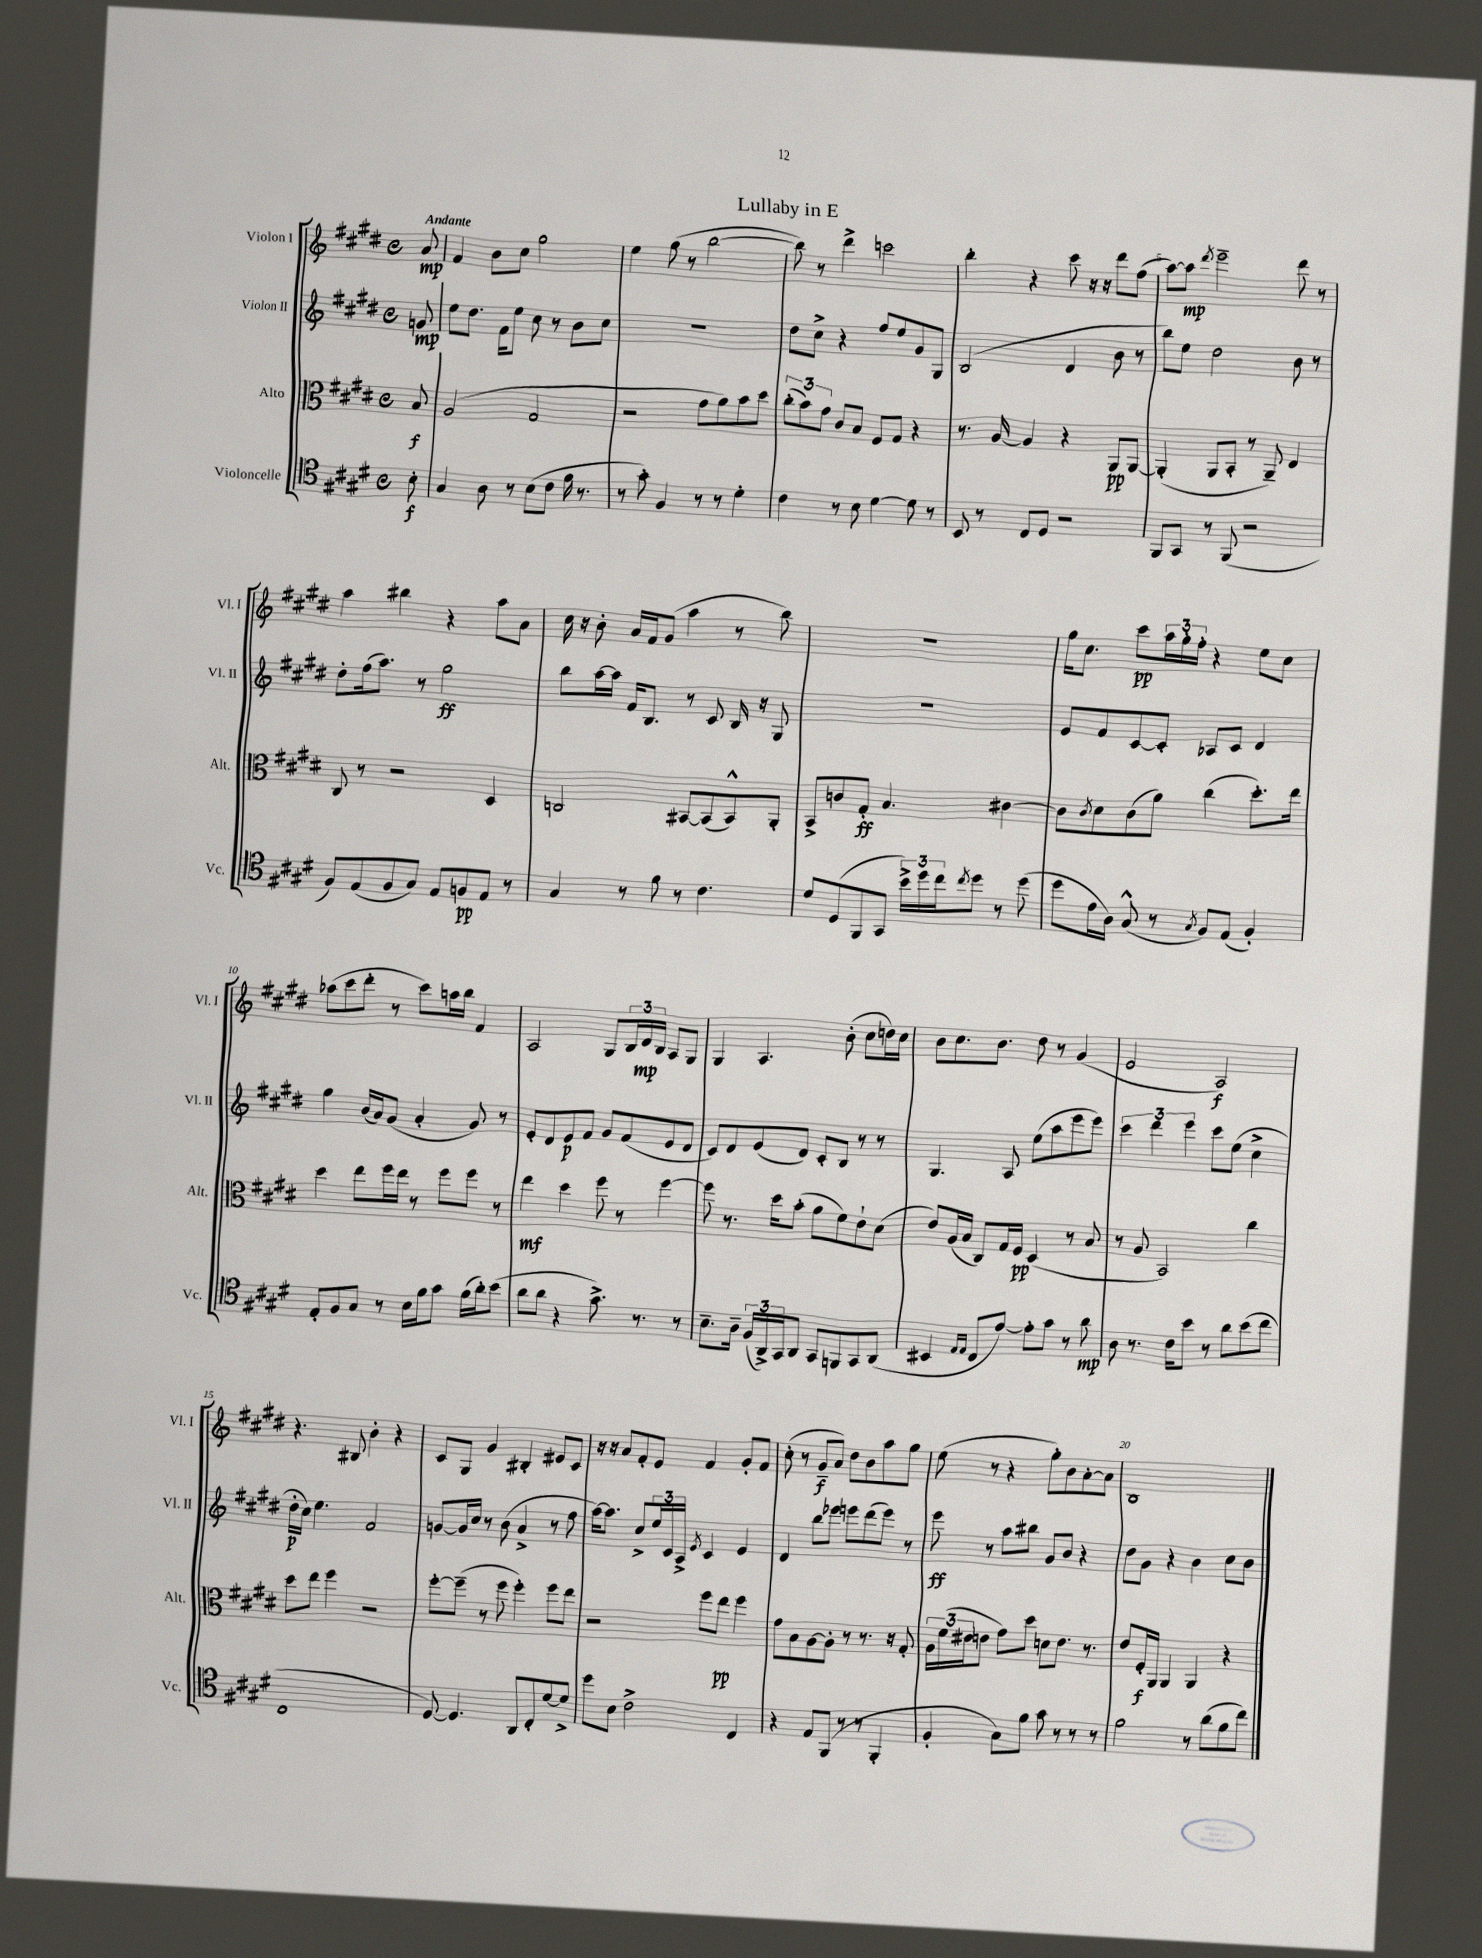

**kern	**kern	**kern	**kern
*staff4	*staff3	*staff2	*staff1
*clefC4	*clefC3	*clefG2	*clefG2
*k[f#c#g#d#]	*k[f#c#g#d#]	*k[f#c#g#d#]	*k[f#c#g#d#]
*M4/4	*M4/4	*M4/4	*M4/4
*met(c)	*met(c)	*met(c)	*met(c)
8B'\	8B/	8g/	8a/
=	=	=	=
4G#/	(2A/	8ee\L	4f#/
.	.	8.dd#\J	.
8A\	.	.	8b\L
.	.	16f#\LK	.
8r	.	8ee\J	8cc#\J
(8B\L	2G#/	8cc#\	2gg#\
8c#\J	.	8r	.
16f#\	.	8b\L	.
8.r	.	.	.
.	.	8cc#\J	.
=	=	=	=
8r	2r	1r	4ee\
8g#'\)	.	.	.
4F#/	.	.	(8gg#\
.	.	.	8r
8r	8g#\L	.	[2bb\
8r	8a\)	.	.
4d#'\	8b\	.	.
.	8dd#\J	.	.
=	=	=	=
4c#\	(12cc#'\L	8dd#\L	8bb\])
.	12b\)	.	.
.	.	8cc#^\J	8r
.	12g#\J	.	.
8r	8c#/L	4r	4ddd#^\
8B\	8B/J	.	.
[4d#\	8F#/L	8ff#/L	2ccc\
.	8G#/J	8ee/	.
8d#\]	4r	8g#/	.
8r	.	8G#/J	.
=	=	=	=
8BB/	8.r	(2B/	4bb'\
8r	.	.	.
.	[16A/	.	.
8C#/L	4A/]	.	4r
8D#/J	.	.	.
2r	4r	4d#/	8ccc#\
.	.	.	16r
.	.	.	16r
.	8AA/L	8b\	8ddd#\L
.	[8AA/J	8r	(8ff#\J
=	=	=	=
8FF#/L	(4AA'/]	8bb\L)	[8aa\L)
8GG#/J	.	8ee\J	8aa\]J
.	.	.	8qddd#/
8r	8AA/L	2dd#\	2eee~\
(8FF#/	8BB'/J	.	.
2r	8r	.	.
.	8AA~/)	.	.
.	4E/	8b\	8ddd#\
.	.	8r	8r
=	=	=	=
8F#/L)	8C#/	8dd#'\L	4aa\
(8E/	8r	(16ff#\k	.
.	.	8.aa\J)	.
8F#/	2r	.	4bb#\
8G#/J)	.	8r	.
8E/L	.	2gg#\	4r
8F/	.	.	.
8E/J	4D#/	.	8aa\L
8r	.	.	8a\J
=	=	=	=
4G#/	2C/	8bb\L	16cc#\
.	.	.	16r
.	.	[16aa\L	8b'\
.	.	16aa\]JJ	.
8r	.	16f#/LK	16a/LL
.	.	8.B/J	16f#/J
8f#\	.	.	(8g#/J
8r	[8BB#/L	8r	4aa\
4.c#\	(8BB#/]	8c#/	.
.	8BB#^^/)	16B/	8r
.	.	16r	.
.	8AA'/J	8G#/	8bb\)
=	=	=	=
8d#/L	8BB^/L	1r	1r
(8D#/	8c/	.	.
8FF#/	8G#'/J	.	.
8GG#/J	4.B/	.	.
24b^\LL)	.	.	.
24dd#\	.	.	.
24cc#\J	.	.	.
8qcc#/	.	.	.
8dd#\J	.	.	.
8r	[4c#\	.	.
(8dd#\	.	.	.
=	=	=	=
8dd#\L	8c#\]L	8e/L	16gg#\LK
.	.	.	8.cc#\J
.	8qc#/	.	.
16e\L	8d#\	8f#/	.
16A\JJ)	.	.	.
(8G#^^/	(8c#\	[8c#/	8ccc#\L
8r	8a\J)	8c#'/]J	24aa\L
.	.	.	24gg#'\
.	.	.	24ff#'\JJ
8qG#/	.	.	.
8F#/L)	(4cc#\	8A-/L	4r
(8E/J	.	8c#/J	.
4F#'/)	8.dd#'\L)	4d#/	8ee\L
.	.	.	8cc#\J
.	16ee\Jk	.	.
=	=	=	=
8E'/L	4dd#\	4gg#\	(8aa-\L
8F#/	.	.	8ccc#\
8G#/J	8ee\L	(16b/LL	8ddd#'\J
.	.	16a/J)	.
8r	16ff#\L	(8g#/J	8r
.	16ee\JJ	.	.
16B\LL	8r	4a'/	8ccc#\L)
16f#\J	.	.	.
8g#\J	8ff#\L	.	16aa\L
.	.	.	16bb\JJ
(16f#\LL	8ff#\J	8g#/)	4f#/
16a'\J)	.	.	.
(8b\J	8r	8r	.
=	=	=	=
8a\L	4ee\	8e'/L	2A/
8a\J	.	8d#/	.
4r	4dd#\	8e/	.
.	.	8f#/J	.
8.g#^\)	8ff#\	8g#/L	8G#/L
.	8r	(8f#/	24B/L
.	.	.	24d#/
8.r	.	.	.
.	.	.	24B/JJ
.	[4ff#\	8e/	8A/L
8r	.	8d#/J	8G#/J
=	=	=	=
8.B~\L	8ff#\]	8c#/L)	4G#/
.	8.r	8d#/	.
16A~\Jk	.	.	.
(24F#/LL	.	(8e/	4.A/
24AA^/)	.	.	.
.	16dd#\LK	.	.
24GG#/J	.	.	.
8AA/J	(8b'\J	8d#/J)	.
8GG#/L	8a\L	8c#'/L	.
8FF/	8f#\)	8B/J	(8b'\
8GG#/	8e`\	8r	8cc#\L
(8AA/J	(8d#\J	8r	16dd\L)
.	.	.	16cc#\JJ
=	=	=	=
4BB#/	8e/L)	4.G#/	8b\L
.	(16A/L	.	8.cc#\
.	16B/JJ	.	.
16qqE/LL	.	.	.
16qqE/JJ	.	.	.
8C#/L	8C#/L)	.	.
.	.	.	8.b\J
[8e/J)	16G#/L	8A/	.
.	16F#/JJ	.	.
8e'\]L	(4D#/	(8ee\L	8dd#\
8g#\J	.	8aa\	8r
8r	8r	8eee\	(4g#/
8a\	8B/	8eee\J)	.
=	=	=	=
8A\	8r	6ccc#\	2e/
8.r	8A/	.	.
.	.	6ddd#\	.
.	2BB/)	.	.
16c#\LK	.	.	.
.	.	6eee\	.
8b\J	.	.	.
8r	.	8ccc#\L	2A/)
8a\L	.	(8ee\J	.
(8b\	4cc#\	4cc#^\	.
8cc#\J	.	.	.
=	=	=	=
1C#	8dd#\L	16dd#'\LL	4.r
.	.	16cc#\JJ)	.
.	8ee\J	4.ee\	.
.	4ff#\	.	.
.	.	.	8B#/
.	2r	2f#/	4b'\
.	.	.	4r
=	=	=	=
[8D#/)	[8ff#'\L	[8g/L	8c#/L
4.D#/]	(8ff#~\]J	16g/]L	8G#/J
.	.	16cc#/JJ	.
.	8r	8r	4g#/
.	8ff#\	(8b\	.
8AA/L	4ff#'\)	4a^/	4B#'/
8C#'/	.	.	.
[8d#/	8ff#\L	8r	8e#/L
8d#^/]J	8ee\J	8ff#\	8c#/J
=	=	=	=
8dd#\L	2r	[16aa\LK)	16r
.	.	8.aa\]J	16r
8B\J	.	.	8a/L
2c#^\	.	8cc#^/L	8f#'/
.	.	24ee/L	8e/J
.	.	24c#/	.
.	.	24A^/JJ	.
.	.	8qe/	.
.	8ff#\L	4c#/	4f#/
.	8ee\J	.	.
4C#/	4ff#\	4e/	8g#'/L
.	.	.	8f#/J
=	=	=	=
4r	8g#\L	4d#/	(8cc#'\
.	8B\	.	8r
8E/L	[8A\	8bb\L	8g#~/L
(8FF#/J	8A'\]J	8eee-\J	8a/J)
8r	8r	8eee\L	8dd#\L
8r	8.r	(8ddd#\	8b\
4FF#'/	.	8eee\J)	8aa\
.	16r	.	.
.	8G#'/	8r	8gg#\J
=	=	=	=
4F#'/	24A\LL	8eee\	(8ee\
.	(24f#\	.	.
.	24e#\J	.	.
.	8e\J	8r	8r
8G#\L)	8g#\L)	8aa\L	4r
8f#\J	8dd#\J	8bb#\J	.
8g#\	8d\L	8g#/L	8gg#'\L)
8r	8.e\J	8b/J	8b\
8r	.	4r	[8a'\
.	8.r	.	.
8r	.	.	8a\]J
=	=	=	=
2f#\	8e/L	8dd#\L	1B
.	16F#'/L	8g#\J	.
.	16AA/JJ	.	.
.	4AA/	4r	.
8r	4AA/	4b\	.
(8a\L	.	.	.
8f#\	4r	8cc#\L	.
8cc#\J)	.	8b\J	.
==	==	==	==
*-	*-	*-	*-
